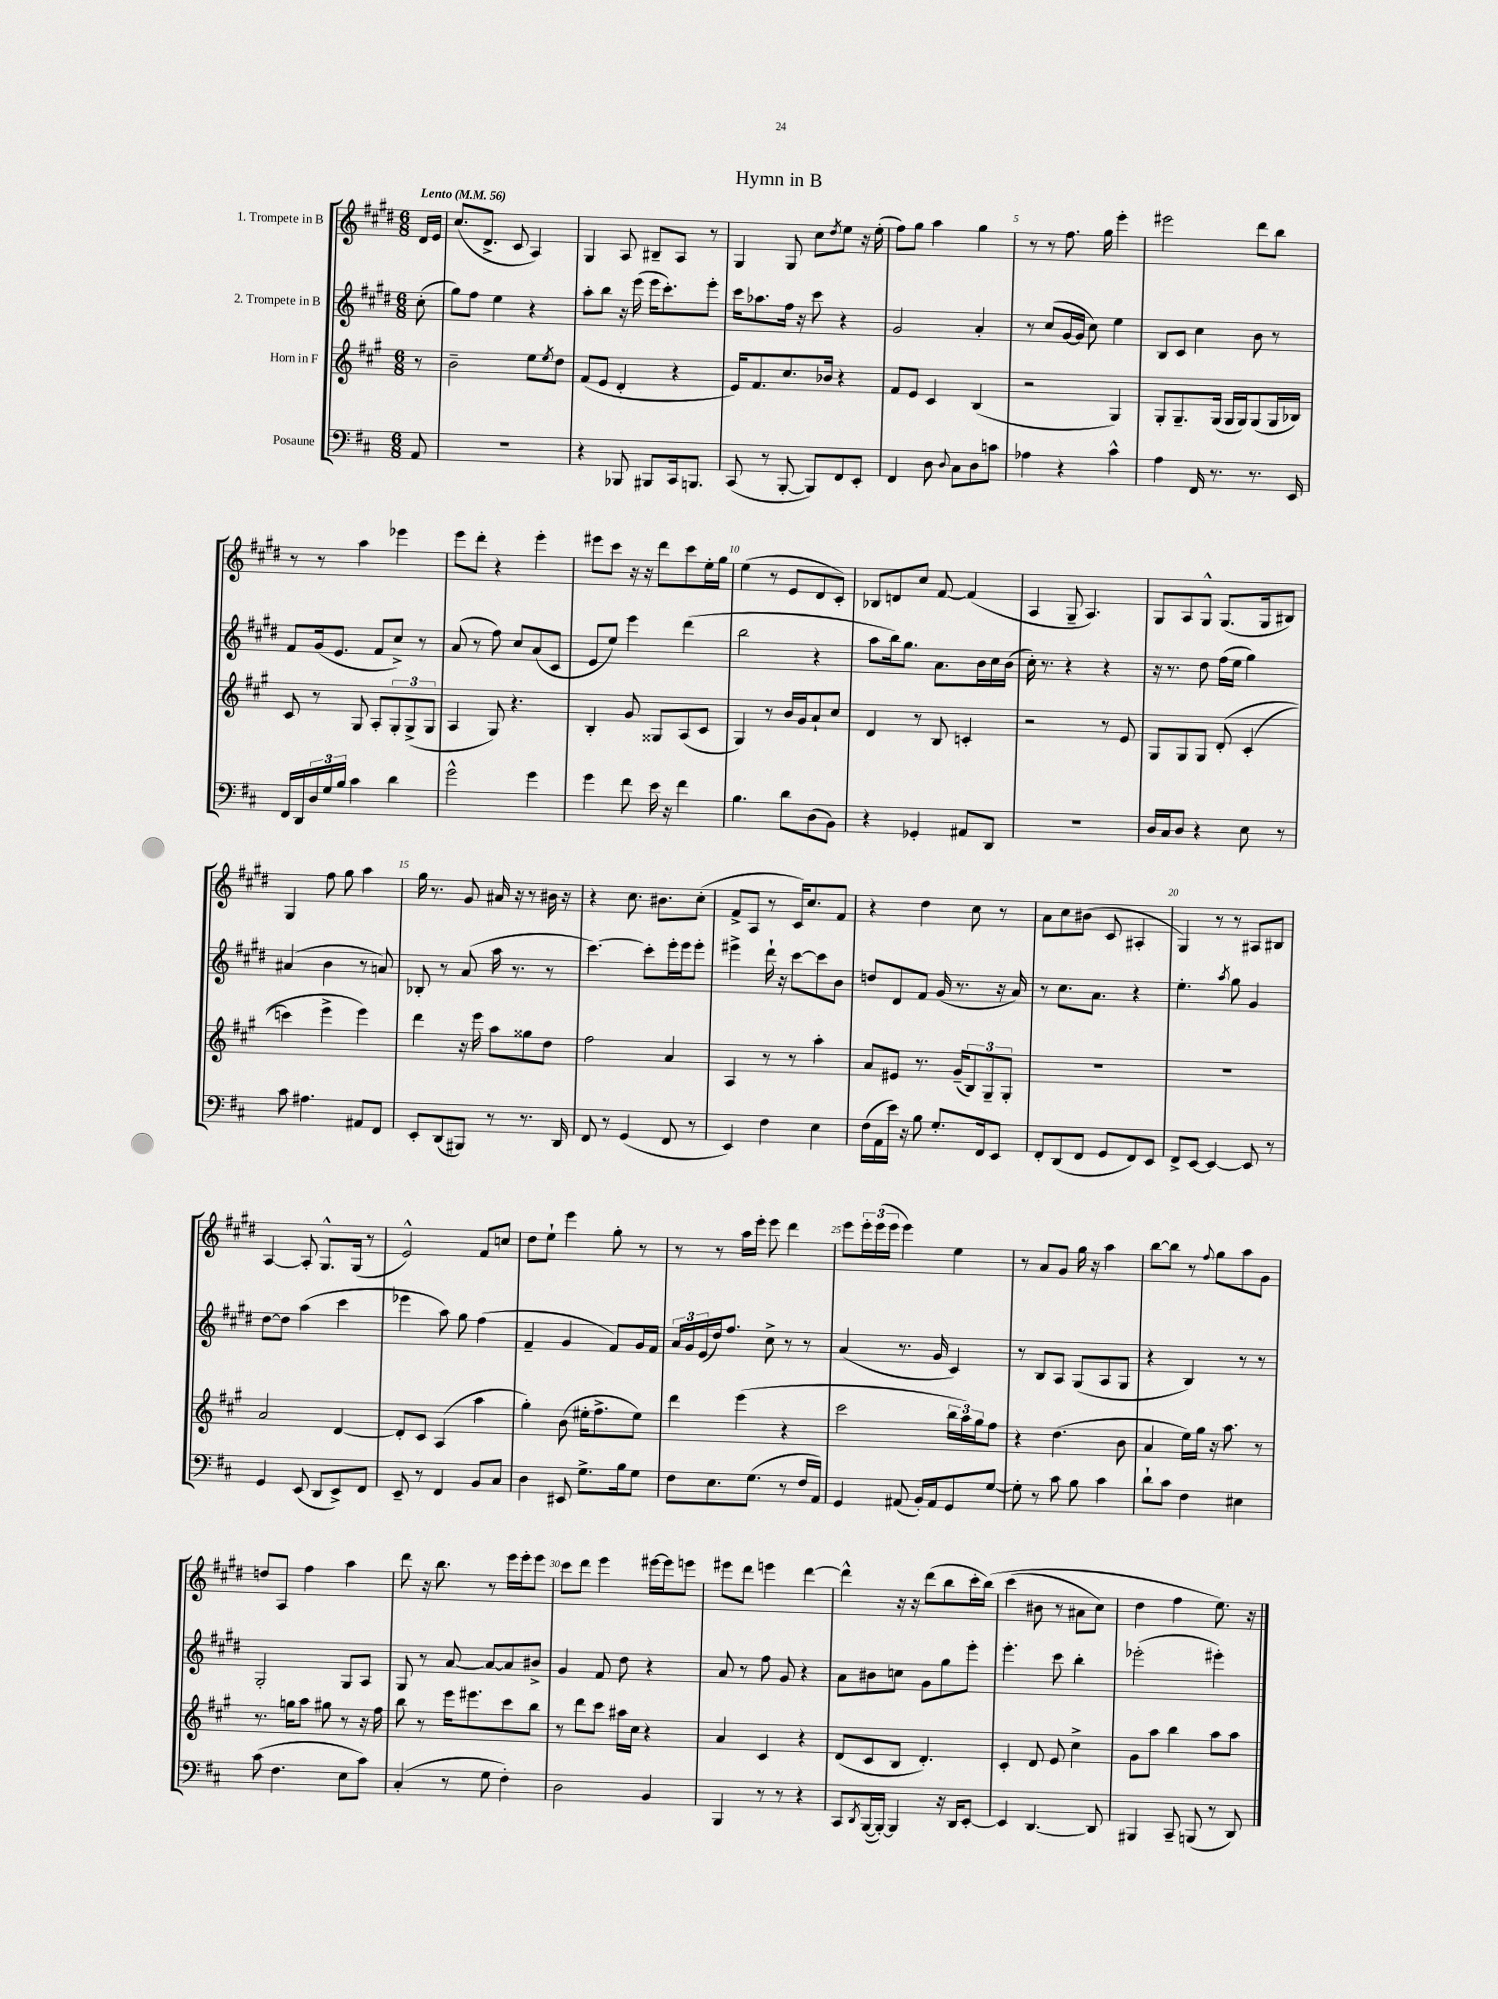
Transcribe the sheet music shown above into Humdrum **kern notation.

**kern	**kern	**kern	**kern
*part4	*part3	*part2	*part1
*staff4	*staff3	*staff2	*staff1
*I"Posaune	*I"Horn in F	*I"2. Trompete in B	*I"1. Trompete in B
*clefF4	*clefG2	*clefG2	*clefG2
*k[f#c#]	*k[f#c#g#]	*k[f#c#g#d#]	*k[f#c#g#d#]
*M6/8	*M6/8	*M6/8	*M6/8
*MM56	*MM56	*MM56	*MM56
=	=	=	=
!	!	!	!LO:TX:a:B:t=Lento
8AA/	8r	(8cc#'\	16d#/LL
.	.	.	16e/JJ
=1	=1	=1	=1
2.r	2b~\	8gg#\L)	(8.cc#/L
.	.	8ff#\J	.
.	.	.	8.d#^/J
.	.	4ee\	.
.	.	.	8c#/
.	8ee\L	4r	4A/)
.	8qee/	.	.
.	8dd\J	.	.
=2	=2	=2	=2
4r	(8f#/L	8aa'\L	4G#/
.	8e/J	8bb\J	.
8BBB-X/	4d'/	16r	8A/
.	.	(16eee\	.
8BBB#X/L	.	16eee\KL	8B#X~/L
.	.	8.ccc#'\)	.
16CC#/k	4r	.	8A/J
8.BBBn/J	.	.	.
.	.	8eee'\J	8r
=3	=3	=3	=3
(8CC#/	16e/KL)	16ccc#\KL	4G#/
.	8.f#/	8.aa-X\	.
8r	.	.	.
[8BBB'/	8.cc#/	16ff#\Jk	8G#/
.	.	16r	.
8BBB/L])	.	8ccc#\	8cc#\L
.	16b-X/Jk	.	.
.	.	.	8qdd#/
8FF#/	4r	4r	8ee\J
8EE'/J	.	.	16r
.	.	.	(16ee'\
=4	=4	=4	=4
4FF#/	8f#/L	2g#/	8ff#\L)
.	8e/J	.	8gg#\J
8D\	4c#/	.	4aa\
8qqD/	.	.	.
8C#\L	.	.	.
8D\	(4B/	4a'/	4gg#\
8cn\J	.	.	.
=5	=5	=5	=5
4A-X\	2r	8r	8r
.	.	(8cc#/L	8r
4r	.	[16g#/L	8.ff#\
.	.	16g#/JJ]	.
.	.	8cc#\)	.
.	.	.	16gg#\
4c#^^\	4G#/)	4ee\	4eee'\
=6	=6	=6	=6
4A\	8G#'/L	8B/L	2eee#X\
.	8.G#~/	8c#/J	.
16FF#/	.	4cc#\	.
8.r	(16G#/Jk	.	.
.	16G#/LL	.	.
.	16G#/J)	.	.
8.r	(8G#/	8b\	8ddd#\L
.	16G#/L	8r	8bb\J
16EE/	16B-X/JJ)	.	.
!!LO:LB:g=z
=7	=7	=7	=7
16FF#/LL	8c#/	8f#/L	8r
16DD/	.	.	.
24D/	8r	(16g#/k	8r
24G/	.	.	.
.	.	8.e/J	.
24B/JJ	.	.	.
4c#\	8G#/	.	4aa\
.	8A'/L	8f#/L	.
4d\	12G#'/	8cc#^/J)	4eee-X\
.	(12G#^/	.	.
.	.	8r	.
.	12G#/J	.	.
=8	=8	=8	=8
2g^^\	4A/	(8a/	8eee\L
.	.	8r	8ddd#'\J
.	8G#/)	8ff#\)	4r
.	4.r	8cc#/L	.
4g\	.	(8a/	4eee'\
.	.	8c#/J	.
=9	=9	=9	=9
4g\	4B'/	8e/L	8eee#X\L
.	.	8ee/J)	8ccc#\J
8f#\	8g#/	4eee\	16r
.	.	.	16r
16e\	8G##X/L	.	8ddd#\L
16r	.	.	.
4f#\	(8A/	(4ddd#\	8ccc#\
.	8c#/J	.	16ee'\L
.	.	.	16gg#\JJ
=10	=10	=10	=10
4.B\	4G#/)	2bb\	(4ee\
.	8r	.	8r
8d\L	16b/LL	.	8e/L
.	16g#/J	.	.
(8D\	8a`/	4r	8d#/
8BB\J)	8cc#/J	.	8c#'/J)
=11	=11	=11	=11
4r	4d/	8aa\L	8B-X/L
.	.	16bb\k)	8dn/
.	.	8.gg#\J	.
4GG-X'/	8r	.	8cc#/J
.	8B/	8.a\L	[8f#/
8AA#X/L	4cn'/	.	(4f#/]
.	.	16b\L	.
8DD/J	.	16cc#\	.
.	.	(16b\JJ	.
=12	=12	=12	=12
2.r	2r	16cc#'\)	4A/
.	.	8.r	.
.	.	4r	8G#~/
.	.	.	4.A/)
.	8r	4r	.
.	8e/	.	.
=13	=13	=13	=13
16D/LL	8G#/L	16r	8G#/L
16C#/J	.	8.r	.
8D/J	8G#/	.	8A/
4r	8G#/J	8dd#\	8G#^^/J
.	(8d'/	(16ff#\LL	(8.G#/L
.	.	16ee\JJ	.
8E\	(4c#'/	4gg#\)	.
.	.	.	16G#/k
8r	.	.	8B#X/J)
!!LO:LB:g=z
=14	=14	=14	=14
8c#\	4cccn\)	(4a#X/	4G#/
4.A#X\	.	.	.
.	4eee^\	4b\	8ff#\
.	.	.	8gg#\
8AA#X/L	4eee\)	8r	4aa\
8FF#/J	.	8an/)	.
=15	=15	=15	=15
8EE'/L	4ddd\	8B-X'/	16gg#\
.	.	.	8.r
(8DD/	.	8r	.
8BBB#X/J)	16r	(8a/	8g#/
.	16eee\	.	.
8r	8aa\L	16aa\	16a#X/
.	.	8.r	16r
8.r	8gg##X\	.	8r
.	8dd\J	8r	16b#X\
16DD/	.	.	16r
=16	=16	=16	=16
8FF#/	2ff#\	[4.ccc#\)	4r
8r	.	.	.
(4GG/	.	.	8.cc#\
.	.	8ccc#'\L]	.
.	.	.	8.b#X\L
8FF#/	4a/	16eee'\L	.
.	.	16eee\J	.
8r	.	8eee'\J	(8cc#'\J
=17	=17	=17	=17
4EE/)	4A/	4eee#X^\	8f#^/L
.	.	.	8A/J
4F#\	8r	16ddd#`\	8r
.	.	16r	.
.	8r	[8ccc#\L	16c#/KL)
.	.	.	8.cc#/
4E\	4aa'\	8ccc#\]	.
.	.	8b\J	8f#/J
=18	=18	=18	=18
(16F#\LL	8a/L	8ddn/L	4r
16AA\	.	.	.
16e\JJ)	8e#X/J	8d#/	.
16r	.	.	.
8B\	8.r	8f#/J	4dd#\
8.G'/L	.	(16g#/	.
.	(16g#~/KL	8.r	.
.	12B/)	.	8cc#\
16FF#/k	.	.	.
.	12G#~/	.	.
8EE/J	.	16r	8r
.	12G#'/J	.	.
.	.	16a/)	.
=19	=19	=19	=19
8FF#'/L	2.r	8r	8a\L
(8DD/	.	8.cc#\L	8cc#\
8FF#/J	.	.	(8b#X\J
.	.	8.a\J	.
8GG/L	.	.	8c#/
8FF#/)	.	4r	4A#X'/
8EE/J	.	.	.
=20	=20	=20	=20
8FF#^/L	2.r	4.ee'\	4G#/)
[8EE/J	.	.	.
4EE/_	.	.	8r
.	.	8qaa/	.
.	.	8gg#\	8r
8EE/]	.	4g#/	8A#X/L
8r	.	.	8B#X/J
!!LO:LB:g=z
=21	=21	=21	=21
4GG/	2a/	[8dd#\L	[4A/
.	.	8dd#\J]	.
(8EE/	.	(4aa\	8A'/]
8DD/L	.	.	8.G#^^/L
8EE^/)	[4d/	4ccc#\	.
.	.	.	(16G#/Jk
8FF#/J	.	.	8r
=22	=22	=22	=22
8EE~/	8d'/L]	4eee-X\	2e^^/)
8r	8c#/J	.	.
4FF#/	(4A/	8aa\)	.
.	.	8gg#\	.
8BB/L	4aa\	(4ff#\	8f#/L
8C#/J	.	.	8ccn/J
=23	=23	=23	=23
4D\	4gg#'\)	4f#~/	8dd#\L
.	.	.	8ee`\J
8EE#X/	(8b\	4g#/	4eee\
8.G^\L	16ee#X'\KL	.	.
.	8.ff#^\	.	.
.	.	8f#/L)	8gg#'\
16B\k	.	.	.
8G\J	8ee#\J)	16g#/L	8r
.	.	16f#/JJ	.
=24	=24	=24	=24
8F#\L	4ddd\	24a/LL	8r
.	.	24g#/	.
.	.	(24e/	.
8.E\	.	16dd#/J)	8r
.	.	8.ff#/J	.
.	(4eee\	.	16aa\LL
(8.G\J	.	.	16eee'\JJ
.	.	8cc#^\	8eee\
8r	4r	8r	4ddd#\
16F#/LL	.	8r	.
16AA/JJ)	.	.	.
=25	=25	=25	=25
4GG/	2ccc#\	(4a/	8eee\L
.	.	.	24eee'\L
.	.	.	(24eee\
.	.	.	24eee\JJ
(8AA#X/	.	8.r	4eee\)
16BB'/LL)	.	.	.
16AA#/J	.	16g#/	.
8GG/	24bb\LL	4c#/)	4ee\
.	24aa\)	.	.
.	24gg#\J	.	.
[8G/J	8ff#\J	.	.
=26	=26	=26	=26
8G'\]	4r	8r	8r
8r	.	8B/L	8a/L
8c#\	(4.dd\	8A/J	8g#/J
8B\	.	(8G#/L	16gg#\
.	.	.	16r
4c#\	.	8A/	4aa\
.	8b\	8G#/J	.
=27	=27	=27	=27
8d`\L	4a/	4r	[8bb\L
8c#\J	.	.	8bb\J]
4F#\	16ee\LL)	4B/)	8r
.	16gg#\JJ	.	.
.	.	.	8qqff#/
.	16r	.	8gg#\L
.	8.aa\	.	.
4E#X\	.	8r	8aa\
.	8r	8r	8g#\J
!!LO:LB:g=z
=28	=28	=28	=28
(8c#\	8.r	2G#'/	8ddn/L
4.F#\	.	.	8A/J
.	16ggn\KL	.	.
.	8aa\J	.	4ff#\
.	8gg#X\	.	.
8E\L	8r	8G#/L	4aa\
8c#\J)	16r	8A/J	.
.	16ff#\	.	.
=29	=29	=29	=29
(4C#'/	8bb\	8G#/	8ddd#\
.	8r	8r	16r
.	.	.	8.bb\
8r	16eee\KL	[8a/	.
.	8.eee#X\	.	.
8G\	.	8a/L_	8r
4F#'\)	8ccc#\	8a/]	16eee\LL
.	.	.	16eee'\J
.	8bb\J	8b#X^/J	8eee\J
=30	=30	=30	=30
2D\	8r	4g#/	8ccc#\L
.	8ddd\L	.	8ddd#\J
.	8ccc#\J	8f#/	4eee\
.	16aa#X\LL	8dd#\	.
.	16cc#\JJ	.	.
4BB/	4r	4r	[16eee#X\LL
.	.	.	16eee#\J]
.	.	.	8eeen\J
=31	=31	=31	=31
4BBB/	4a/	8a/	8eee#X\L
.	.	8r	8ddd#\J
8r	4c#/	8ff#\	4eeen\
8r	.	8g#/	.
4r	4r	4r	[4ddd#\
=32	=32	=32	=32
8CC#/L	(8d/L	8a\L	4ddd#^^\]
8qDD/	.	.	.
([16BBB/L	8c#/	8b#X\	.
16BBB'/JJ_)	.	.	.
4BBB/]	8B/J	8ccn\J	16r
.	.	.	16r
.	4.d'/)	8g#\L	(8ddd#\L
16r	.	8gg#\	8bb\
16DD/KL	.	.	.
[8EE'/J	.	8eee'\J	16ccc#'\L
.	.	.	(16bb\JJ)
=33	=33	=33	=33
4EE/]	4c#'/	4.eee'\	(4ccc#\
[4.DD/	8d/	.	8b#X\
.	8e/	8ccc#\	8r
.	4cc#^\	4bb'\	8a#X\L
8DD/]	.	.	8cc#\J)
=34	=34	=34	=34
4BBB#X/	8g#\L	(2eee-X'\	4dd#\
.	8aa\J	.	.
8CC#~/	4bb\	.	4ff#\
(8BBBn/	.	.	.
8r	8aa\L	4eee#X'\)	8.ee\)
8DD/)	8aa\J	.	.
.	.	.	16r
==	==	==	==
*-	*-	*-	*-
